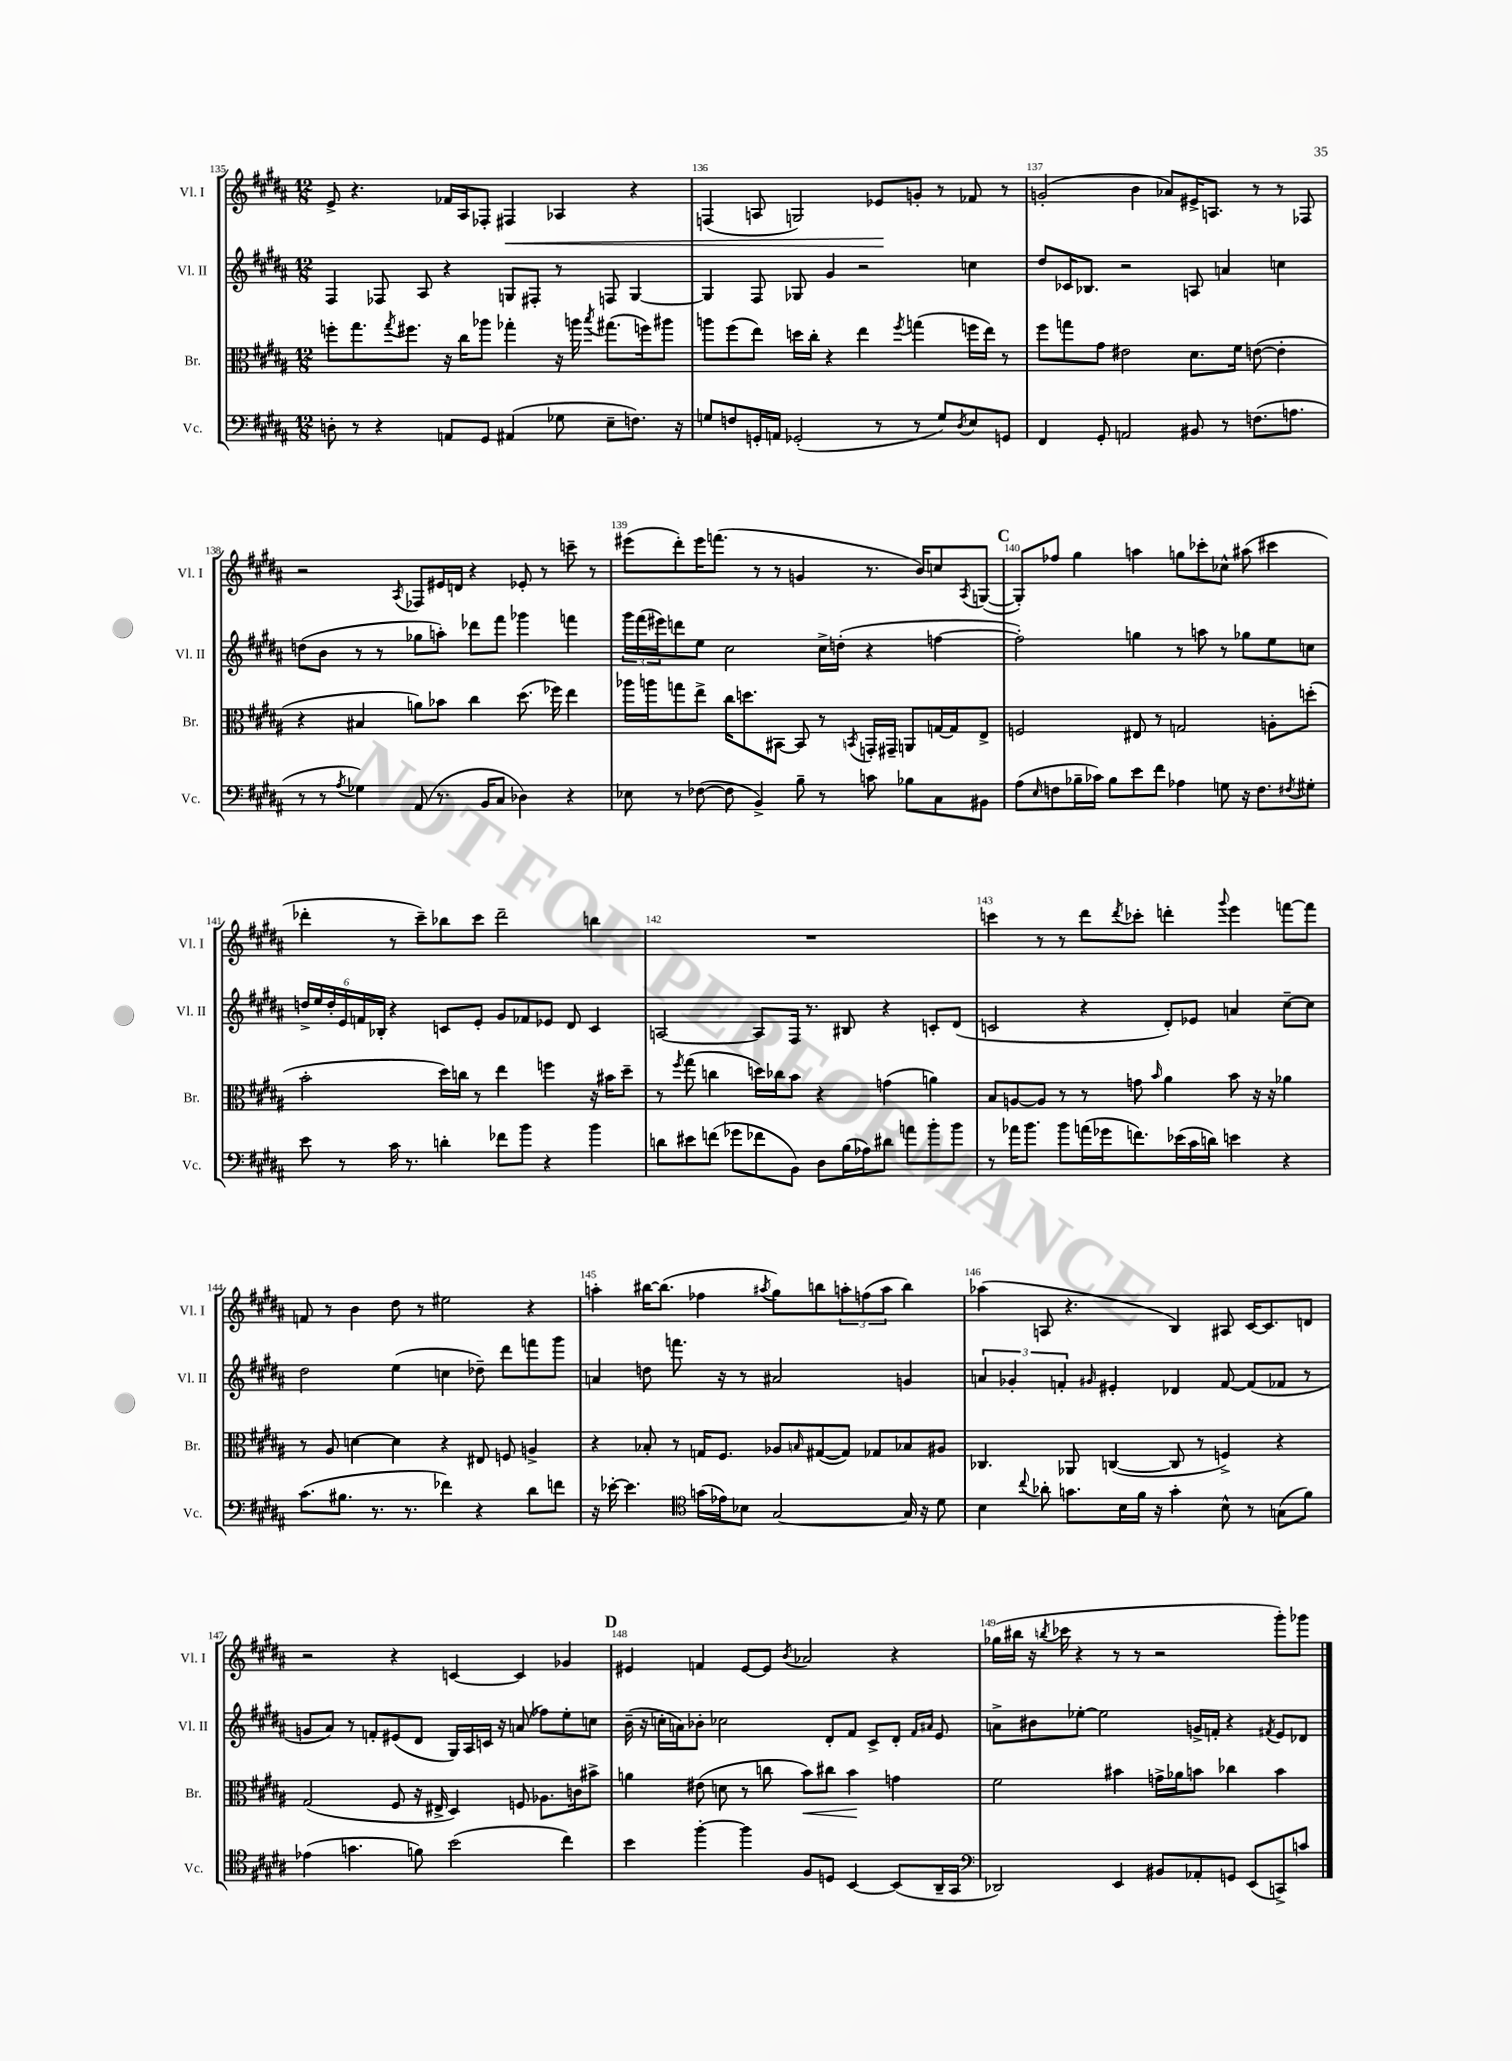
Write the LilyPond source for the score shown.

<<
\new StaffGroup <<
\new Staff = "s0" \with { instrumentName = "Vl. I" shortInstrumentName = "Vl. I" } {
    \clef treble \key b \major \numericTimeSignature \time 12/8
    e'8-> r4. fes'16 ais16 fes8-. fis4\< aes4 r4 |
    f4( a8 g2) ees'8\! g'8-. r8 fes'8 r8 |
    g'2-.( b'4 aes'8) eis'16-> a8. r8 r8 fes8 |
    r2 \acciaccatura { ais8 } fes8 eis'16 d'16 r4 ees'8-. r8 c'''8-- r8 |
    eis'''8( dis'''8-.) eis'''16 f'''8.( r8 r8 g'4 r8. b'16) c''8 \acciaccatura { ais8 } g8~( |
    \mark \markup { \bold "C" } g8-.) fes''8 gis''4 a''4 g''8 ces'''8-. ces''8-^ ais''8( cis'''4 |
    des'''4-. r8 cis'''8--) bes''8 cis'''8 des'''2-- b''4 |
    R1. |
    c'''4 r8 r8 dis'''8 \acciaccatura { dis'''8 } ces'''8-. d'''4-. \appoggiatura { gis'''8 } e'''4 f'''8~ f'''8 |
    f'8 r8 b'4 dis''8 r8 eis''2 r4 |
    a''4-. bis''16~ bis''8.( fes''4 \acciaccatura { ais''8 } gis''8) b''8 \tuplet 3/2 { a''8-. f''8( a''8 } b''4) |
    aes''4( a8 r4. b4) ais8 cis'16~ cis'8. d'8 |
    r2 r4 c'4~ c'4 ges'4 |
    \mark \markup { \bold "D" } eis'4 f'4 eis'8~ eis'8 \acciaccatura { b'8 } aes'2 r4 |
    ges''16( bis''16 r16 \acciaccatura { b''8 } ces'''16 r4 r8 r8 r2 gis'''8-.) ges'''8 \bar "|." |
}
\new Staff = "s1" \with { instrumentName = "Vl. II" shortInstrumentName = "Vl. II" } {
    \clef treble \key b \major \numericTimeSignature \time 12/8
    fis4 fes8 ais8 r4 g8 fis8-. r8 f8 g4~ |
    g4 fis8 ges8 gis'4 r2 c''4 |
    dis''8 ces'16 bes8. r2 a8 a'4 c''4 |
    d''8( b'8 r8 r8 ges''8 a''8-.) des'''8 fis'''8 ges'''4 f'''4 |
    \tuplet 3/2 { gis'''16 fis'''16( eis'''16) } d'''8 e''8 cis''2 cis''16-> d''16-.( r4 f''4~ |
    \mark \markup { \bold "C" } f''2-.) g''4 r8 a''8 r8 ges''8 e''8 c''8 |
    \tuplet 6/4 { d''16-> e''16 d''16-. e'16 f'16 bes16-. } r4 c'8 e'8-. gis'8 fes'8 ees'8 dis'8 c'4 |
    a2~ a8 fis16 r8. bis8 r4 c'8-. dis'8( |
    c'2 r4 dis'8-.) ees'8 a'4 cis''8~-- cis''8 |
    dis''2 e''4( c''4 des''8--) dis'''8 f'''8 gis'''8 |
    a'4 d''8 f'''8. r16 r8 ais'2 g'4 |
    \tuplet 3/2 { a'4 ges'4-. f'4-. } \grace { gis'16 } eis'4-. des'4 f'8~ f'8( fes'8 r8 |
    g'8 ais'8) r8 f'8-. eis'8( dis'8 gis16) ais16 c'16 r16 a'8( fes''8) e''8-. c''8 |
    \mark \markup { \bold "D" } b'16--( r16 c''16-. a'16) bes'8-. ces''2 dis'8-. fis'8 cis'8-> dis'8-. \grace { fis'16 ais'16 } e'8 |
    a'8-> bis'8 ees''8~-. ees''2 g'16-> f'16-. r4 \acciaccatura { fis'8 } e'8 des'8 \bar "|." |
}
\new Staff = "s2" \with { instrumentName = "Br." shortInstrumentName = "Br." } {
    \clef alto \key b \major \numericTimeSignature \time 12/8
    f''8-. gis''8. \acciaccatura { gis''8 } fis''8. r16 cis''16 aes''8 ges''4-. r16 a''16 \acciaccatura { b''8 } gis''8.( f''16) ais''8 |
    a''8 fis''8( e''8) d''16 cis''16-. r4 e''4 \acciaccatura { fis''8 } g''4( f''16 e''16) r8 |
    fis''8 g''8 gis'8 eis'2 dis'8. fis'16 e'8~( e'4-. |
    r4 bis4 a'8) bes'8 cis''4 dis''8.( fes''16) e''4 |
    aes''16 a''16 g''8 e''8-> cis''16 d''8. bis,8~ bis,8 r8 \acciaccatura { b,8 } g,16-. gis,16-- a,8 g16~ g16 e8-> |
    \mark \markup { \bold "C" } f2 eis8 r8 g2 a8-. d''8-.( |
    b'2-. dis''16) c''16 r8 e''4 f''4 r16 bis'16 dis''8-- |
    r8 \acciaccatura { fis''8 } gis''8( c''4 d''16) ces''16 b'8 r4 g'4( a'4) |
    b8 a8~ a8 r8 r8 g'8 \grace { b'16 } ais'4 b'8 r16 r16 aes'4 |
    r8 ais8 d'4~ d'4 r4 eis8 f8 a4-> |
    r4 bes8-. r8 g16 fis8. aes8 \grace { b16 } gis8~( gis8) ges8 bes8 ais8 |
    ces4. aes,8 c4~( c8 r8 f4->) r4 |
    gis2( fis8 r16 eis16-> dis4) f8 aes8. c'16 bis'8-> |
    \mark \markup { \bold "D" } a'4 eis'8( d'8 r8 c''8 b'8\<) cis''8 b'4\! g'4 |
    fis'2 bis'4 g'16-> aes'16 b'8 ces''4 b'4 \bar "|." |
}
\new Staff = "s3" \with { instrumentName = "Vc." shortInstrumentName = "Vc." } {
    \clef bass \key b \major \numericTimeSignature \time 12/8
    d8-. r8 r4 a,8 gis,8 ais,4( ges8 e8-- f8.) r16 |
    g8 f8 g,16-. a,16 ges,2-.( r8 r8 g8) \acciaccatura { dis8 } e8 g,8 |
    fis,4 gis,8-. a,2 bis,8 r8 f8.( a8. |
    r8 r8 \acciaccatura { ais8 } ges4) ais,8( r8. b,16 cis8 des4) r4 |
    ees8 r8 fes8~( fes8 b,4->) b8-- r8 c'8 bes8 cis8 bis,8 |
    \mark \markup { \bold "C" } ais8( \grace { e16 } f8 bes16-- ces'16) bes8 e'8 fis'8 aes4 g8 r16 f8. \acciaccatura { fis8 } gis8-. |
    e'8 r8 cis'16 r8. d'4-. fes'8 b'8 r4 b'4 |
    d'8 eis'8 f'8( ges'8 fes'8 b,8) dis8 b16( aes16) dis'8 a'8 b'8-. b'8 |
    r8 aes'16 b'8. b'8 a'16( ges'16 f'8.) ees'16( cis'16 d'16) e'4 r4 |
    cis'8.( bis8. r8. r8. fes'4) r4 dis'8 f'8 |
    r16 ees'16~-. ees'4. \clef tenor g'16( ees'16) bes8 gis2~ gis16 r16 dis'8 |
    b4 \appoggiatura { cis''8 } aes'8-. g'8. b16 fis'16 r16 g'4-. b8-^ r8 g8( fis'8) |
    ees'4( g'4. f'8) b'2( cis''4) |
    \mark \markup { \bold "D" } b'4 fis''4~-. fis''4 fis8 d8 b,4~ b,8( ais,16-- gis,16 |
    \clef bass des,2) e,4 bis,8 aes,8-. g,8 e,8( c,8->) c'8 \bar "|." |
}
>>
>>
\layout { \context { \Score currentBarNumber = #135 \override BarNumber.break-visibility = ##(#f #t #t) barNumberVisibility = #all-bar-numbers-visible } }
